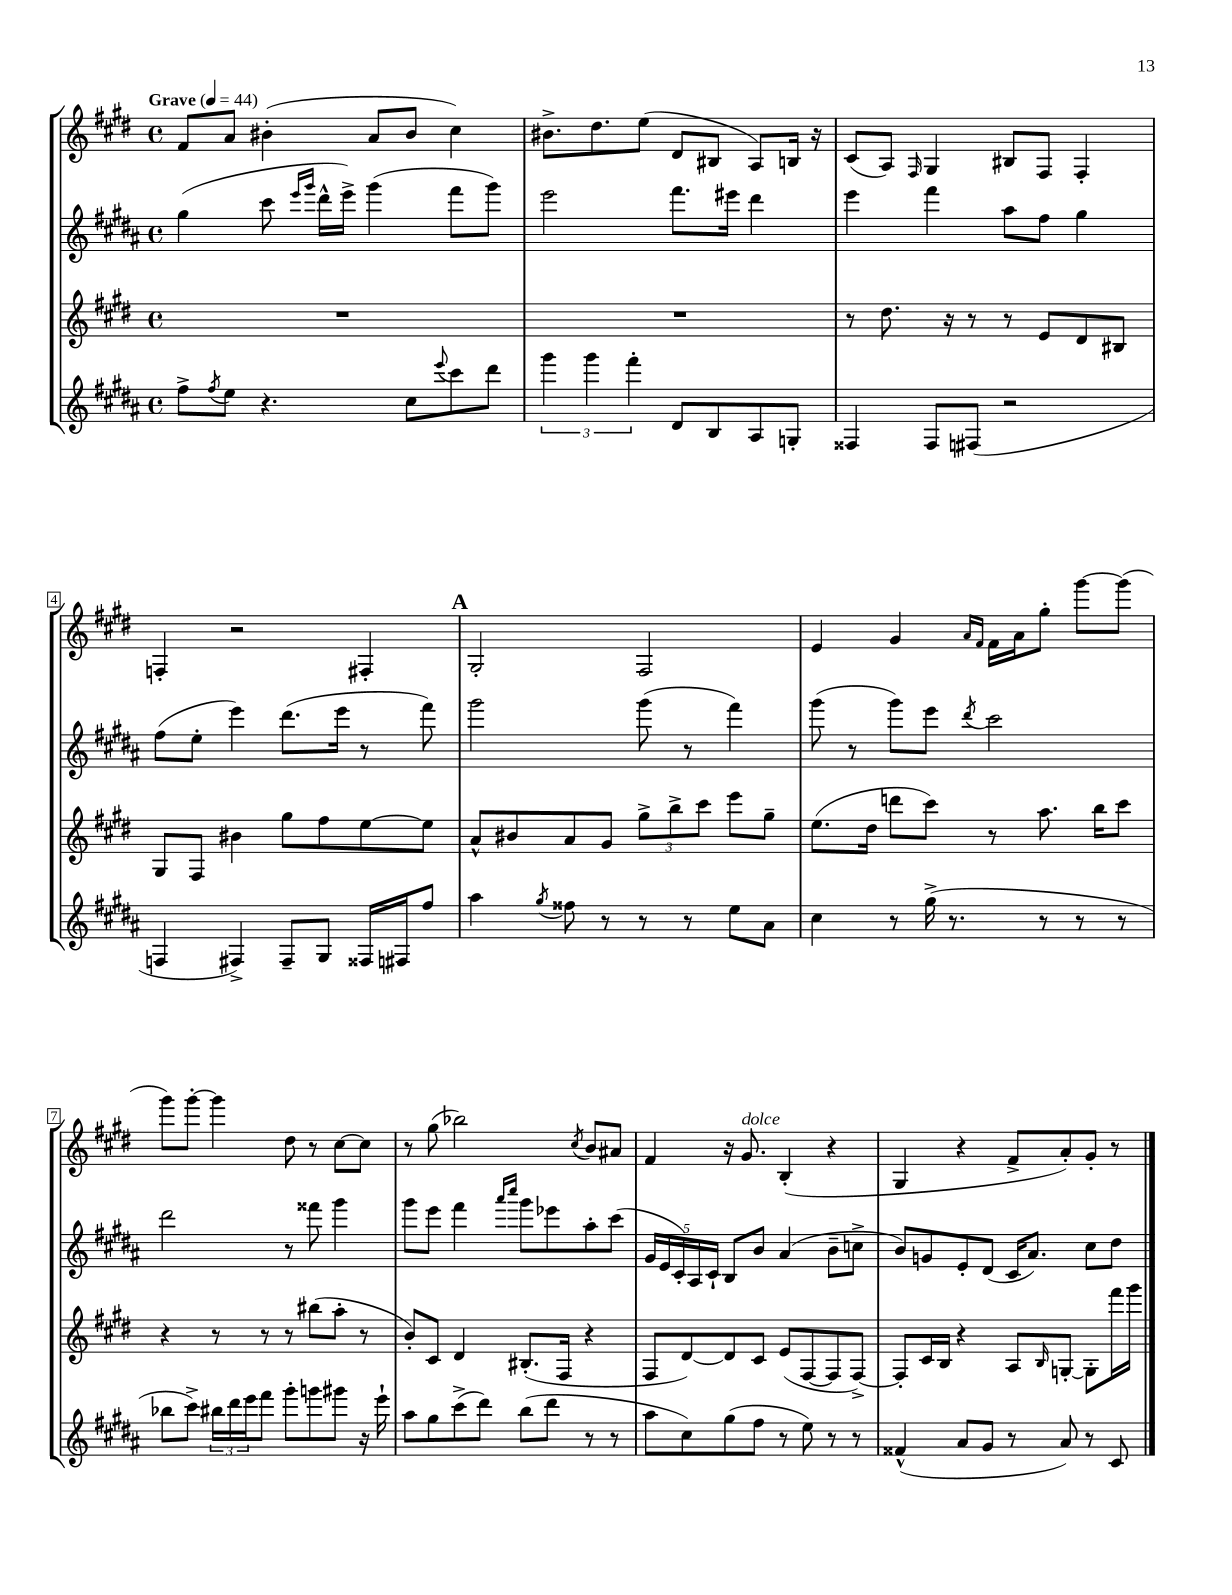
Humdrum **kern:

**kern	**kern	**kern	**kern
*part4	*part3	*part2	*part1
*staff4	*staff3	*staff2	*staff1
*clefG2	*clefG2	*clefG2	*clefG2
*k[f#c#g#d#a#]	*k[f#c#g#d#]	*k[f#c#g#d#a#]	*k[f#c#g#d#]
*M4/4	*M4/4	*M4/4	*M4/4
*met(c)	*met(c)	*met(c)	*met(c)
*MM44	*MM44	*MM44	*MM44
=1	=1	=1	=1
!	!	!	!LO:TX:a:B:t=Grave
8ff#^\L	1r	(4gg#\	8f#/L
8qff#/	.	.	.
8ee\J	.	.	8a/J
4.r	.	8ccc#\	(4b#X'\
.	.	16qqeee/LL	.
.	.	16qqggg#/JJ	.
.	.	16ddd#^^\LL	.
.	.	16eee^\JJ)	.
.	.	(4ggg#\	8a/L
8cc#\L	.	.	8b#/J
8qqeee/	.	.	.
8ccc#\	.	8fff#\L	4cc#\)
8ddd#\J	.	8ggg#\J)	.
=2	=2	=2	=2
6ggg#\	1r	2eee\	8.b#X^\L
6ggg#\	.	.	.
.	.	.	8.dd#\
6fff#'\	.	.	.
.	.	.	(8ee\J
8d#/L	.	8.fff#\L	8d#/L
8B/	.	.	8B#X/J
.	.	16eee#X\Jk	.
8A#/	.	4ddd#\	8A/L)
8Gn'/J	.	.	16Bn/Jk
.	.	.	16r
=3	=3	=3	=3
4F##X/	8r	4eee\	(8c#/L
.	8.dd#\	.	8A/J)
.	.	.	16qqF#/
8F##/L	.	4fff#\	4G#/
.	16r	.	.
(8F#X/J	8r	.	.
2r	8r	8aa#\L	8B#X/L
.	8e/L	8ff#\J	8F#/J
.	8d#/	4gg#\	4F#'/
.	8B#X/J	.	.
!!LO:LB:g=z
=4	=4	=4	=4
4Fn/	8G#/L	(8ff#\L	4Fn'/
.	8F#/J	8ee'\J	.
4F#X^/)	4b#X\	4eee\)	2r
8F#~/L	8gg#\L	(8.ddd#\L	.
8G#/J	8ff#\	.	.
.	.	16eee\Jk	.
16F##X/LL	[8ee\	8r	4F#X'/
16F#X/J	.	.	.
8ff#/J	8ee\J]	8fff#\)	.
!!LO:REH:place=s1:t=A
=5	=5	=5	=5
4aa#\	8a^^/L	2ggg#\	2G#'/
.	8b#X/	.	.
8qgg#/	.	.	.
8ff##X\	8a/	.	.
8r	8g#/J	.	.
8r	12gg#^\L	(8ggg#\	2F#/
.	12bb^\	.	.
8r	.	8r	.
.	12ccc#\J	.	.
8ee\L	8eee\L	4fff#\)	.
8a#\J	8gg#~\J	.	.
=6	=6	=6	=6
4cc#\	(8.ee\L	(8ggg#\	4e/
.	.	8r	.
.	16dd#\Jk	.	.
8r	8dddn\L	8ggg#\L)	4g#/
(16gg#^\	8ccc#\J)	8eee\J	.
8.r	.	.	.
.	.	.	16qqa/LL
.	.	8qddd#/	16qqf#/JJ
.	8r	2ccc#\	16f#\LL
.	.	.	16a\J
8r	8.aa\	.	8gg#'\J
8r	.	.	[8ggg#\L
.	16bb\KL	.	.
8r	8ccc#\J	.	(8ggg#\J]
!!LO:LB:g=z
=7	=7	=7	=7
8bb-X\L	4r	2ddd#\	8ggg#\L)
8ccc#^\J)	.	.	[8ggg#'\J
24bb#X\LL	8r	.	4ggg#\]
24ddd#\	.	.	.
24eee\J	.	.	.
8fff#\J	8r	.	.
8ggg#'\L	8r	8r	8dd#\
8gggn\	(8bb#X\L	8fff##X\	8r
8ggg#X\J	8aa'\J	4ggg#\	[8cc#\L
16r	8r	.	8cc#\J]
16eee`\	.	.	.
=8	=8	=8	=8
8aa#\L	8b'/L)	8ggg#\L	8r
8gg#\	8c#/J	8eee\J	(8gg#\
(8ccc#^\	4d#/	4fff#\	2bb-X\)
8ddd#\J)	.	.	.
.	.	16qqaaa#/LL	.
.	.	16qqcccc#/JJ	.
(8bb\L	(8.B#X'/L	8ggg#\L	.
8ddd#\J	.	8eee-X\	.
.	16F#/Jk	.	.
.	.	.	8qcc#/
8r	4r	8aa#'\	8b/L
8r	.	(8ccc#\J	8a#X/J
=9	=9	=9	=9
8aa#\L	8F#/L	20g#/LL	4f#/
.	.	20e/	.
.	.	20c#'/)	.
8cc#\)	[8d#/)	.	.
.	.	20A#/	.
.	.	20c#`/JJ	.
(8gg#\	8d#/]	8B/L	16r
!	!	!	!LO:TX:a:i:t=dolce
.	.	.	8.g#/
8ff#\J	8c#/J	8b/J	.
8r	(8e/L	(4a#/	(4B'/
8ee\)	[8F#/	.	.
8r	8F#/]	8b~\L	4r
8r	[8F#^/J)	8ccn^\J	.
=10	=10	=10	=10
(4f##X^^/	8F#'/L]	8b/L)	4G#/
.	16c#/L	8gn/	.
.	16B/JJ	.	.
8a#/L	4r	8e'/	4r
8g#/J	.	(8d#/J	.
8r	8A/L	16c#/KL	8f#^/L
.	.	8.a#/J)	.
.	16qqB/	.	.
8a#/)	[8Gn'/J	.	8a'/)
8r	8G'\L]	8cc#\L	8g#'/J
8c#/	16fff#\L	8dd#\J	8r
.	16ggg#\JJ	.	.
==	==	==	==
*-	*-	*-	*-
